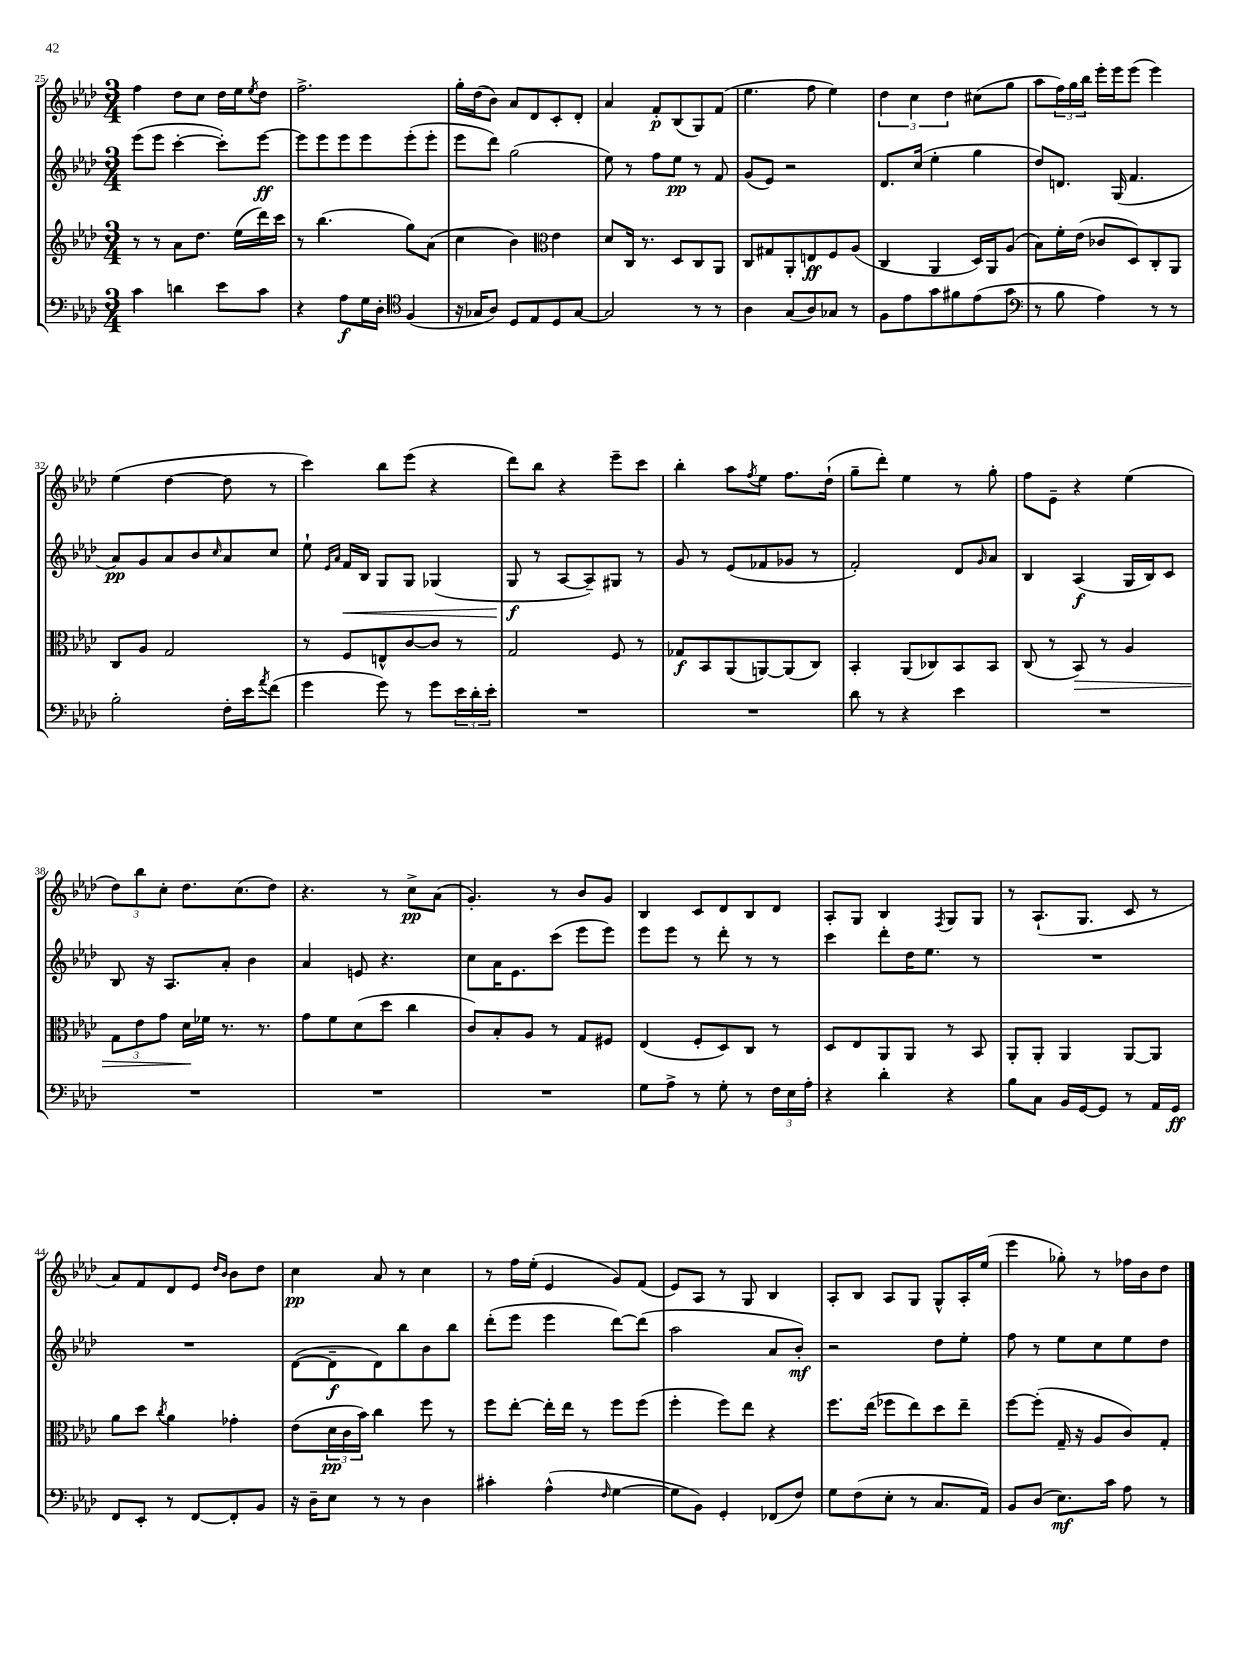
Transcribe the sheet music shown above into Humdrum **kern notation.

**kern	**dynam	**kern	**dynam	**kern	**dynam	**kern	**dynam
*part4	*part4	*part3	*part3	*part2	*part2	*part1	*part1
*staff4	*staff4	*staff3	*staff3	*staff2	*staff2	*staff1	*staff1
*clefF4	*	*clefG2	*	*clefG2	*	*clefG2	*
*k[b-e-a-d-]	*	*k[b-e-a-d-]	*	*k[b-e-a-d-]	*	*k[b-e-a-d-]	*
*M3/4	*	*M3/4	*	*M3/4	*	*M3/4	*
=25	=25	=25	=25	=25	=25	=25	=25
4c\	.	8r	.	(8eee-\L	.	4ff\	.
.	.	8r	.	8eee-\J	.	.	.
4dn\	.	8a-\L	.	[4ccc'\	.	8dd-\L	.
.	.	8.dd-\J	.	.	.	8cc\J	.
8e-\L	.	.	.	8ccc'\L])	.	16dd-\LL	.
.	.	(16ee-\LL	.	.	.	16ee-\J	.
.	.	.	.	.	.	8qee-/	.
8c\J	.	16ddd-\)	.	[8eee-\J	ff	8dd-\J	.
.	.	16ccc\JJ	.	.	.	.	.
=26	=26	=26	=26	=26	=26	=26	=26
4r	.	8r	.	8eee-\L]	.	2.ff^\	.
.	.	(4.bb-\	.	8eee-\	.	.	.
8A-\L	f	.	.	8eee-\	.	.	.
16G\L	.	.	.	8eee-\	.	.	.
16D-'\JJ	.	.	.	.	.	.	.
*clefC4	*	*	*	*	*	*	*
(4F/	.	8gg\L)	.	(8eee-'\	.	.	.
.	.	(8a-\J	.	8eee-'\J	.	.	.
=27	=27	=27	=27	=27	=27	=27	=27
16r	.	4cc\	.	8eee-\L	.	16gg'\LL	.
16G-X/KL	.	.	.	.	.	(16dd-\J	.
8A-/J)	.	.	.	8ddd-\J)	.	8b-\J)	.
8D-/L	.	4b-\)	.	(2gg\	.	8a-/L	.
8E-/	.	.	.	.	.	8d-/	.
*	*	*clefC3	*	*	*	*	*
8D-/	.	4e-\	.	.	.	8c'/	.
[8G-/J	.	.	.	.	.	8d-'/J	.
=28	=28	=28	=28	=28	=28	=28	=28
2G-/]	.	8d-/L	.	8ee-\)	.	4a-/	.
.	.	16C/Jk	.	8r	.	.	.
.	.	8.r	.	.	.	.	.
.	.	.	.	8ff\L	.	8f'/L	p
.	.	8D-/L	.	8ee-\J	pp	(8B-/	.
8r	.	8C/	.	8r	.	8G/)	.
8r	.	8AA-/J	.	8f/	.	(8f/J	.
=29	=29	=29	=29	=29	=29	=29	=29
4A-\	.	8C/L	.	(8g/L	.	4.ee-\	.
.	.	8G#X/	.	8e-/J)	.	.	.
(8G/L	.	8AA-'/	.	2r	.	.	.
8A-/)	.	8En/	ff	.	.	8ff\	.
8G-X/J	.	8F/	.	.	.	4ee-\)	.
8r	.	(8A-/J	.	.	.	.	.
=30	=30	=30	=30	=30	=30	=30	=30
8F\L	.	4C/	.	8.d-/L	.	6dd-\	.
8e-\	.	.	.	.	.	.	.
.	.	.	.	.	.	6cc\	.
.	.	.	.	(16cc/Jk	.	.	.
8g\	.	4AA-/	.	4ee-'\	.	.	.
.	.	.	.	.	.	6dd-\	.
8f#X\	.	.	.	.	.	.	.
(8e-\	.	16D-/LL)	.	4gg\	.	(8cc#X\L	.
.	.	16AA-/J	.	.	.	.	.
8g\J	.	(8A-/J	.	.	.	8gg\J	.
=31	=31	=31	=31	=31	=31	=31	=31
*clefF4	*	*	*	*	*	*	*
8r	.	8B-\L)	.	8dd-/L)	.	8aa-\L	.
8B-\	.	16f'\L	.	8.dn/J	.	24ff\L)	.
.	.	.	.	.	.	24gg\	.
.	.	(16e-\JJ	.	.	.	.	.
.	.	.	.	.	.	24bb-\JJ	.
4A-\)	.	8c-X/L	.	.	.	16eee-'\LL	.
.	.	.	.	(16G/	.	16eee-\J	.
.	.	8D-/)	.	4.f/	.	(8eee-\J	.
8r	.	8C'/	.	.	.	4eee-\)	.
8r	.	8AA-/J	.	.	.	.	.
!!LO:LB:g=z
=32	=32	=32	=32	=32	=32	=32	=32
2B-'\	.	8C/L	.	8a-/L)	pp	(4ee-\	.
.	.	8A-/J	.	8g/	.	.	.
.	.	2G/	.	8a-/	.	[4dd-\	.
.	.	.	.	8b-/	.	.	.
.	.	.	.	16qqcc/	.	.	.
16F'\LL	.	.	.	8a-/	.	8dd-\]	.
16e-\J	.	.	.	.	.	.	.
8qa-/	.	.	.	.	.	.	.
(8f\J	.	.	.	8cc/J	.	8r	.
=33	=33	=33	=33	=33	=33	=33	=33
4g\	.	8r	.	8ee-`\	.	4ccc\)	.
.	.	.	.	16qqe-/LL	.	.	.
.	.	.	.	16qqa-/JJ	.	.	.
!	!	!	!	!	!LO:HP:b	!	!
.	.	8F/L	.	16f/LL	<	.	.
.	.	.	.	16B-/JJ	.	.	.
8g\)	.	8En^^/	.	8G/L	.	8bb-\L	.
8r	.	[8c/	.	8G/J	.	(8eee-\J	.
8g\L	.	8c/J]	.	(4G-X/	.	4r	.
24e-\L	.	8r	.	.	.	.	.
24d-'\	.	.	.	.	.	.	.
24e-'\JJ	.	.	.	.	.	.	.
=34	=34	=34	=34	=34	=34	=34	=34
2.r	.	2G/	.	8G/	f	8ddd-\L)	.
.	.	.	.	8r	[	8bb-\J	.
.	.	.	.	[8A-/L	.	4r	.
.	.	.	.	8A-~/])	.	.	.
.	.	8F/	.	8G#X/J	.	8eee-~\L	.
.	.	8r	.	8r	.	8ccc\J	.
=35	=35	=35	=35	=35	=35	=35	=35
2.r	.	8G-X/L	f	8g/	.	4bb-'\	.
.	.	8BB-/	.	8r	.	.	.
.	.	(8AA-/	.	(8e-/L	.	8aa-\L	.
.	.	.	.	.	.	8qff/	.
.	.	[8AAn/)	.	8f-X/	.	8ee-\J	.
.	.	(8AA/]	.	8g-X/J	.	8.ff\L	.
.	.	8C/J)	.	8r	.	.	.
.	.	.	.	.	.	(16dd-`\Jk	.
=36	=36	=36	=36	=36	=36	=36	=36
8d-\	.	4BB-'/	.	2f'/)	.	8gg~\L	.
8r	.	.	.	.	.	8ddd-'\J)	.
4r	.	(8AA-/L	.	.	.	4ee-\	.
.	.	8C-X/)	.	.	.	.	.
4e-\	.	8BB-/	.	8d-/L	.	8r	.
.	.	.	.	16qqg/	.	.	.
.	.	8BB-/J	.	8a-/J	.	8gg'\	.
=37	=37	=37	=37	=37	=37	=37	=37
2.r	.	(8C/	.	4B-/	.	8ff\L	.
.	.	8r	.	.	.	8e-~\J	.
!	!	!	!LO:HP:b	!	!	!	!
.	.	8BB-/)	>	(4A-/	f	4r	.
.	.	8r	.	.	.	.	.
.	.	4A-/	.	16G/LL	.	(4ee-\	.
.	.	.	.	16B-/J)	.	.	.
.	.	.	.	8c/J	.	.	.
!!LO:LB:g=z
=38	=38	=38	=38	=38	=38	=38	=38
2.r	.	12G\L	.	8B-/	.	12dd-\L)	.
.	.	12e-\	.	.	.	12bb-\	.
.	.	.	.	16r	.	.	.
.	.	12g\J	.	.	.	12cc'\J	.
.	.	.	.	8.A-/L	.	.	.
.	.	16d-\LL	.	.	.	8.dd-\L	.
.	.	16f-X\JJ	]	.	.	.	.
.	.	8.r	.	8a-'/J	.	.	.
.	.	.	.	.	.	(8.cc\	.
.	.	.	.	4b-\	.	.	.
.	.	8.r	.	.	.	.	.
.	.	.	.	.	.	8dd-\J)	.
=39	=39	=39	=39	=39	=39	=39	=39
2.r	.	8g\L	.	4a-/	.	4.r	.
.	.	8f\	.	.	.	.	.
.	.	(8d-\	.	8en/	.	.	.
.	.	8dd-\J	.	4.r	.	8r	.
.	.	4cc\	.	.	.	8cc^\L	pp
.	.	.	.	.	.	(8a-\J	.
=40	=40	=40	=40	=40	=40	=40	=40
2.r	.	8c/L)	.	8cc\L	.	4.g'/)	.
.	.	8B-'/	.	16a-\K	.	.	.
.	.	.	.	8.e-\	.	.	.
.	.	8A-/J	.	.	.	.	.
.	.	8r	.	(8ccc\J	.	8r	.
.	.	8G/L	.	8eee-\L	.	8b-/L	.
.	.	8F#X/J	.	8eee-\J)	.	8g/J	.
=41	=41	=41	=41	=41	=41	=41	=41
8G\L	.	(4E-/	.	8eee-\L	.	4B-/	.
8A-^\J	.	.	.	8eee-\J	.	.	.
8r	.	8F'/L	.	8r	.	8c/L	.
8G'\	.	8D-/)	.	8ddd-'\	.	8d-/	.
8r	.	8C/J	.	8r	.	8B-/	.
24F\LL	.	8r	.	8r	.	8d-/J	.
24E-\	.	.	.	.	.	.	.
24A-'\JJ	.	.	.	.	.	.	.
=42	=42	=42	=42	=42	=42	=42	=42
4r	.	8D-/L	.	4ccc\	.	8A-'/L	.
.	.	8E-/	.	.	.	8G/J	.
4d-'\	.	8AA-/	.	8ddd-'\L	.	4B-/	.
.	.	8AA-/J	.	16dd-\K	.	.	.
.	.	.	.	8.ee-\J	.	.	.
.	.	.	.	.	.	8qF/	.
4r	.	8r	.	.	.	8G/L	.
.	.	8BB-/	.	8r	.	8G/J	.
=43	=43	=43	=43	=43	=43	=43	=43
8B-\L	.	8AA-'/L	.	2.r	.	8r	.
8C\J	.	8AA-'/J	.	.	.	(8.A-`/L	.
16BB-/LL	.	4AA-/	.	.	.	.	.
[16GG/J	.	.	.	.	.	8.G/J	.
8GG/J]	.	.	.	.	.	.	.
8r	.	[8AA-/L	.	.	.	8c/	.
16AA-/LL	.	8AA-/J]	.	.	.	8r	.
16GG/JJ	ff	.	.	.	.	.	.
!!LO:LB:g=z
=44	=44	=44	=44	=44	=44	=44	=44
8FF/L	.	8a-\L	.	2.r	.	8a-/L)	.
8EE-'/J	.	8dd-\J	.	.	.	8f/	.
.	.	8qcc/	.	.	.	.	.
8r	.	4a-\	.	.	.	8d-/	.
[8FF/L	.	.	.	.	.	8e-/J	.
.	.	.	.	.	.	16qqdd-/LL	.
.	.	.	.	.	.	16qqb-/JJ	.
8FF'/]	.	4g-X'\	.	.	.	8b-\L	.
8BB-/J	.	.	.	.	.	8dd-\J	.
=45	=45	=45	=45	=45	=45	=45	=45
16r	.	(8e-\L	.	([8d-\L	.	4cc\	pp
16D-~\KL	.	.	.	.	.	.	.
8E-\J	.	24d-\L	pp	8d-~\]	f	.	.
.	.	24c\	.	.	.	.	.
.	.	24b-\JJ)	.	.	.	.	.
8r	.	4cc\	.	8d-\)	.	8a-/	.
8r	.	.	.	8bb-\	.	8r	.
4D-\	.	8ff\	.	8b-\	.	4cc\	.
.	.	8r	.	8bb-\J	.	.	.
=46	=46	=46	=46	=46	=46	=46	=46
4c#X'\	.	8ff\L	.	(8ddd-'\L	.	8r	.
.	.	[8ee-'\J	.	8eee-\J	.	16ff\LL	.
.	.	.	.	.	.	(16ee-'\JJ	.
(4A-^^\	.	16ee-'\LL]	.	4eee-\	.	4e-/	.
.	.	16ee-\JJ	.	.	.	.	.
.	.	8r	.	.	.	.	.
16qqF/	.	.	.	.	.	.	.
[4G\	.	8ff\L	.	[8ddd-\L)	.	8g/L)	.
.	.	(8ff\J	.	(8ddd-\J]	.	(8f/J	.
=47	=47	=47	=47	=47	=47	=47	=47
8G\L]	.	4ff'\	.	2aa-\	.	8e-/L)	.
8BB-\J)	.	.	.	.	.	8A-/J	.
4GG'/	.	8ff\L)	.	.	.	8r	.
.	.	8ee-\J	.	.	.	8G/	.
(8FF-X/L	.	4r	.	8a-/L	.	4B-/	.
8F/J)	.	.	.	8b-'/J)	mf	.	.
=48	=48	=48	=48	=48	=48	=48	=48
8G\L	.	8.ff\L	.	2r	.	8A-'/L	.
(8F\	.	.	.	.	.	8B-/J	.
.	.	(16ee-\Jk	.	.	.	.	.
8E-'\J	.	8ff-X\L	.	.	.	8A-/L	.
8r	.	8ee-\)	.	.	.	8G/J	.
8.C/L	.	8dd-\	.	8dd-\L	.	8G^^/L	.
.	.	8ee-~\J	.	8ee-'\J	.	16A-'/L	.
16AA-/Jk)	.	.	.	.	.	(16ee-/JJ	.
=49	=49	=49	=49	=49	=49	=49	=49
8BB-/L	.	[8ff\L	.	8ff\	.	4eee-\	.
(8D-/J	.	(8ff'\J]	.	8r	.	.	.
8.E-\L)	mf	16G~/	.	8ee-\L	.	8gg-X'\)	.
.	.	16r	.	.	.	.	.
.	.	8A-/L	.	8cc\	.	8r	.
16c\Jk	.	.	.	.	.	.	.
8A-\	.	8c/)	.	8ee-\	.	16ff-X\LL	.
.	.	.	.	.	.	16b-\J	.
8r	.	8G'/J	.	8dd-\J	.	8dd-\J	.
==	==	==	==	==	==	==	==
*-	*-	*-	*-	*-	*-	*-	*-
